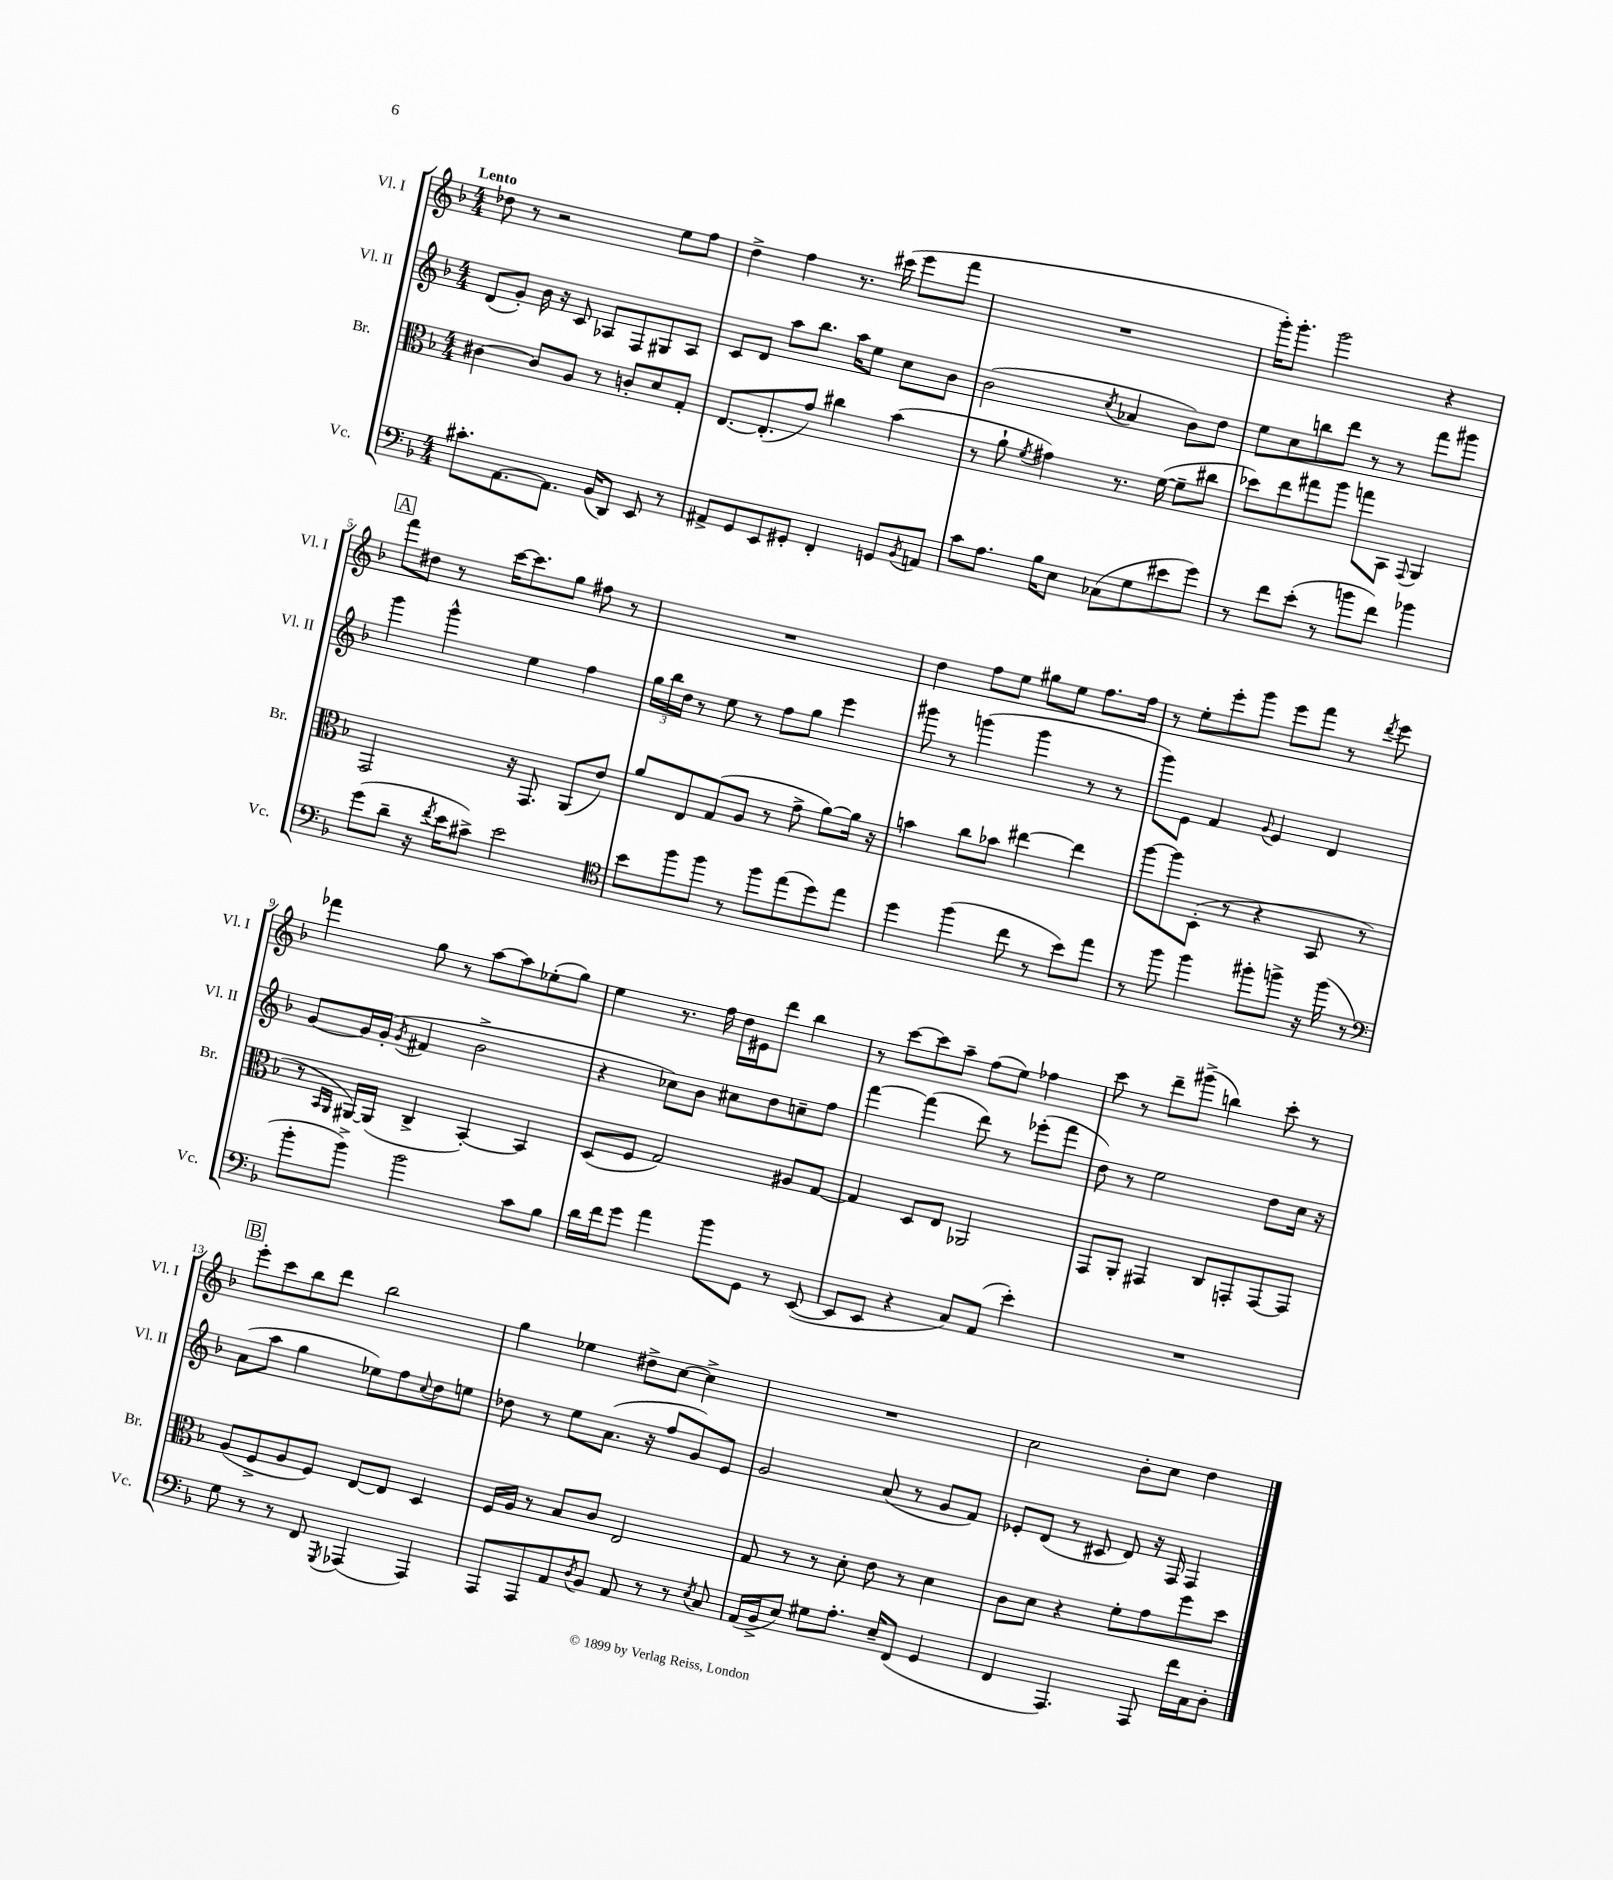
<<
\new StaffGroup <<
\new Staff = "s0" \with { instrumentName = "Vl. I" shortInstrumentName = "Vl. I" } {
    \clef treble \key f \major \numericTimeSignature \time 4/4 \tempo "Lento"
    des''8 r8 r2 e''8 f''8 |
    d''4-> f''4 r8. cis'''16( e'''8 f'''8 |
    R1 |
    g'''16-.) g'''8.-. g'''2 r4 |
    \mark \markup { \box "A" } f'''8 dis''8 r8 c'''16~ c'''8. g''8 fis''8 r8 |
    R1 |
    d''4 f''8 e''8 gis''8 e''8 f''8. f''16 |
    r8 e''8-. e'''8-. g'''8 e'''8 f'''8 r8 \acciaccatura { d'''8 } e'''8 |
    fes'''4 g''8 r8 a''8~ a''8 ees''8-.( g''8) |
    e''4 r8. f''16 d''16 eis'16 d'''8 bes''4 |
    r8 c'''8~ c'''8 a''8-- f''8( e''8) fes''4 |
    c'''8 r8 d'''8-- gis'''8->( b''4) c'''8-. r8 |
    \mark \markup { \box "B" } e'''8-. c'''8 bes''8 d'''8 bes''2 |
    g''4 ees''4 dis''8-> c''8~ c''4-> |
    R1 |
    c''2 bes'8-. c''8 d''4 \bar "|." |
}
\new Staff = "s1" \with { instrumentName = "Vl. II" shortInstrumentName = "Vl. II" } {
    \clef treble \key f \major \numericTimeSignature \time 4/4
    d'8( g'8-.) bes'16 r16 c'8 aes8 f8 gis8 aes8 |
    c'8 d'8 a''8 bes''8. a''16 e''8 c''8 bes'8 |
    bes'2( \acciaccatura { c''8 } aes'4 bes'8) d''8 |
    e''8 c''8 b''8 d'''8 r8 r8 f'''8 gis'''8 |
    \mark \markup { \box "A" } g'''4 g'''4-^ e''4 f''4 |
    \tuplet 3/2 { g''16 bes''16 d''16 } r8 e''8 r8 f''8 g''8 e'''4 |
    gis'''8 r8 g'''4( g'''4 r8 r8 |
    g'''8) e'8 f'4 \appoggiatura { g'8 } e'4 d'4 |
    g'8~ g'16 g'16-.( \acciaccatura { g'8 } fis'4 bes'2-> |
    r4 ces''8) bes'8 cis''8 d''8 c''8-- f''8 |
    f'''4~ f'''4( d'''8) r8 ees'''8-.( f'''8 |
    d''8) r8 e''2 d''8 c''16 r16 |
    \mark \markup { \box "B" } a'8( a''8 g''4 ees''8) f''8 \appoggiatura { c''8 } d''8 e''8 |
    des''8 r8 e''8 a'8.( r16 f''8 g'8) e'8 |
    g'2 a'8( r8 g'8 f'8) |
    ees'8-. d'8( r8 cis'8 d'8) r16 f16 f4 \bar "|." |
}
\new Staff = "s2" \with { instrumentName = "Br." shortInstrumentName = "Br." } {
    \clef alto \key f \major \numericTimeSignature \time 4/4
    cis'4~ cis'8 a8 r8 c'8-. d'8 g8-. |
    e8.~ e8.-.( g'8) cis''4 bes'4( |
    r8 a'8-! \acciaccatura { f'8 } gis'4) r8. f'16~( f'8-- cis''8 |
    des''8) e''8 gis''8 a''8 g''8 bes,8 \appoggiatura { g,8 } a,4 |
    \mark \markup { \box "A" } g,2 r16 g,8. a,8( e'8) |
    a'8 e8 g8( a8 r8 g'8-> a'8~) a'16 r16 |
    b'4 c''8 bes'8 eis''4~ eis''4 |
    a''8~ a''8 d8-.( r8 r4 bes,8 r8 |
    r8 \grace { bes,16 a,16 } ais,16~) ais,16( c4-> bes,4~-.) bes,4 |
    d8( f8 g2) ais8 g8~ |
    g4 d8 e8 aes,2 |
    g,8 a,8-. gis,4 c8 g,8-. g,8~ g,8 |
    \mark \markup { \box "B" } a8( f8-> a8 f8) e8~ e8 d4 |
    f16 a16 r8 bes8 c'8 e2 |
    g8 r8 r8 d'8-. e'8 r8 d'4 |
    c'8 d'8 r4 f'8-. g'8 f''8 d''8 \bar "|." |
}
\new Staff = "s3" \with { instrumentName = "Vc." shortInstrumentName = "Vc." } {
    \clef bass \key f \major \numericTimeSignature \time 4/4
    cis'8.-. a,8.~ a,8. bes,16( d,8) e,8 r8 |
    ais,8-> g,8 e,8 gis,8-. f,4-. g,8 \acciaccatura { bes,8 } a,8 |
    c'8 a8. bes16 e8 ces8( g8 eis'8 g'8) |
    r8 f'8 e'8-.( r8 b'8 f'8) bes'4 |
    \mark \markup { \box "A" } g'8( d'8-- r16 \acciaccatura { f'8 } e'16 cis'8->) e'2 |
    \clef tenor bes'8 f''8 f''8 r8 f''8 e''8( d''8) e''8 |
    d''4 f''4( c''8 r8 bes'8) e''8 |
    r8 f''8 f''4 fis''8-. f''8-> r16 f''16( r8 |
    \clef bass bes'8-. bes'8->) bes'2 c'8 bes8 |
    d'16 f'16 g'8 a'4 bes'8 g,8 r8 e,8~( |
    e,8 e,8 r4 c8) a,8( e'4-.) |
    R1 |
    \mark \markup { \box "B" } g8 r8 r8 f,8 \acciaccatura { g,,8 } aes,,4( aes,,4) |
    a,,8 a,,8 a,8 \acciaccatura { d8 } bes,8 a,8 r8 r8 \acciaccatura { e8 } c8 |
    a,16( bes,16-> e8) gis8 a8.-. e16-- f,8( g,4 |
    f,4 a,,4.) a,,8 f'16 c16 d8-. \bar "|." |
}
>>
>>
